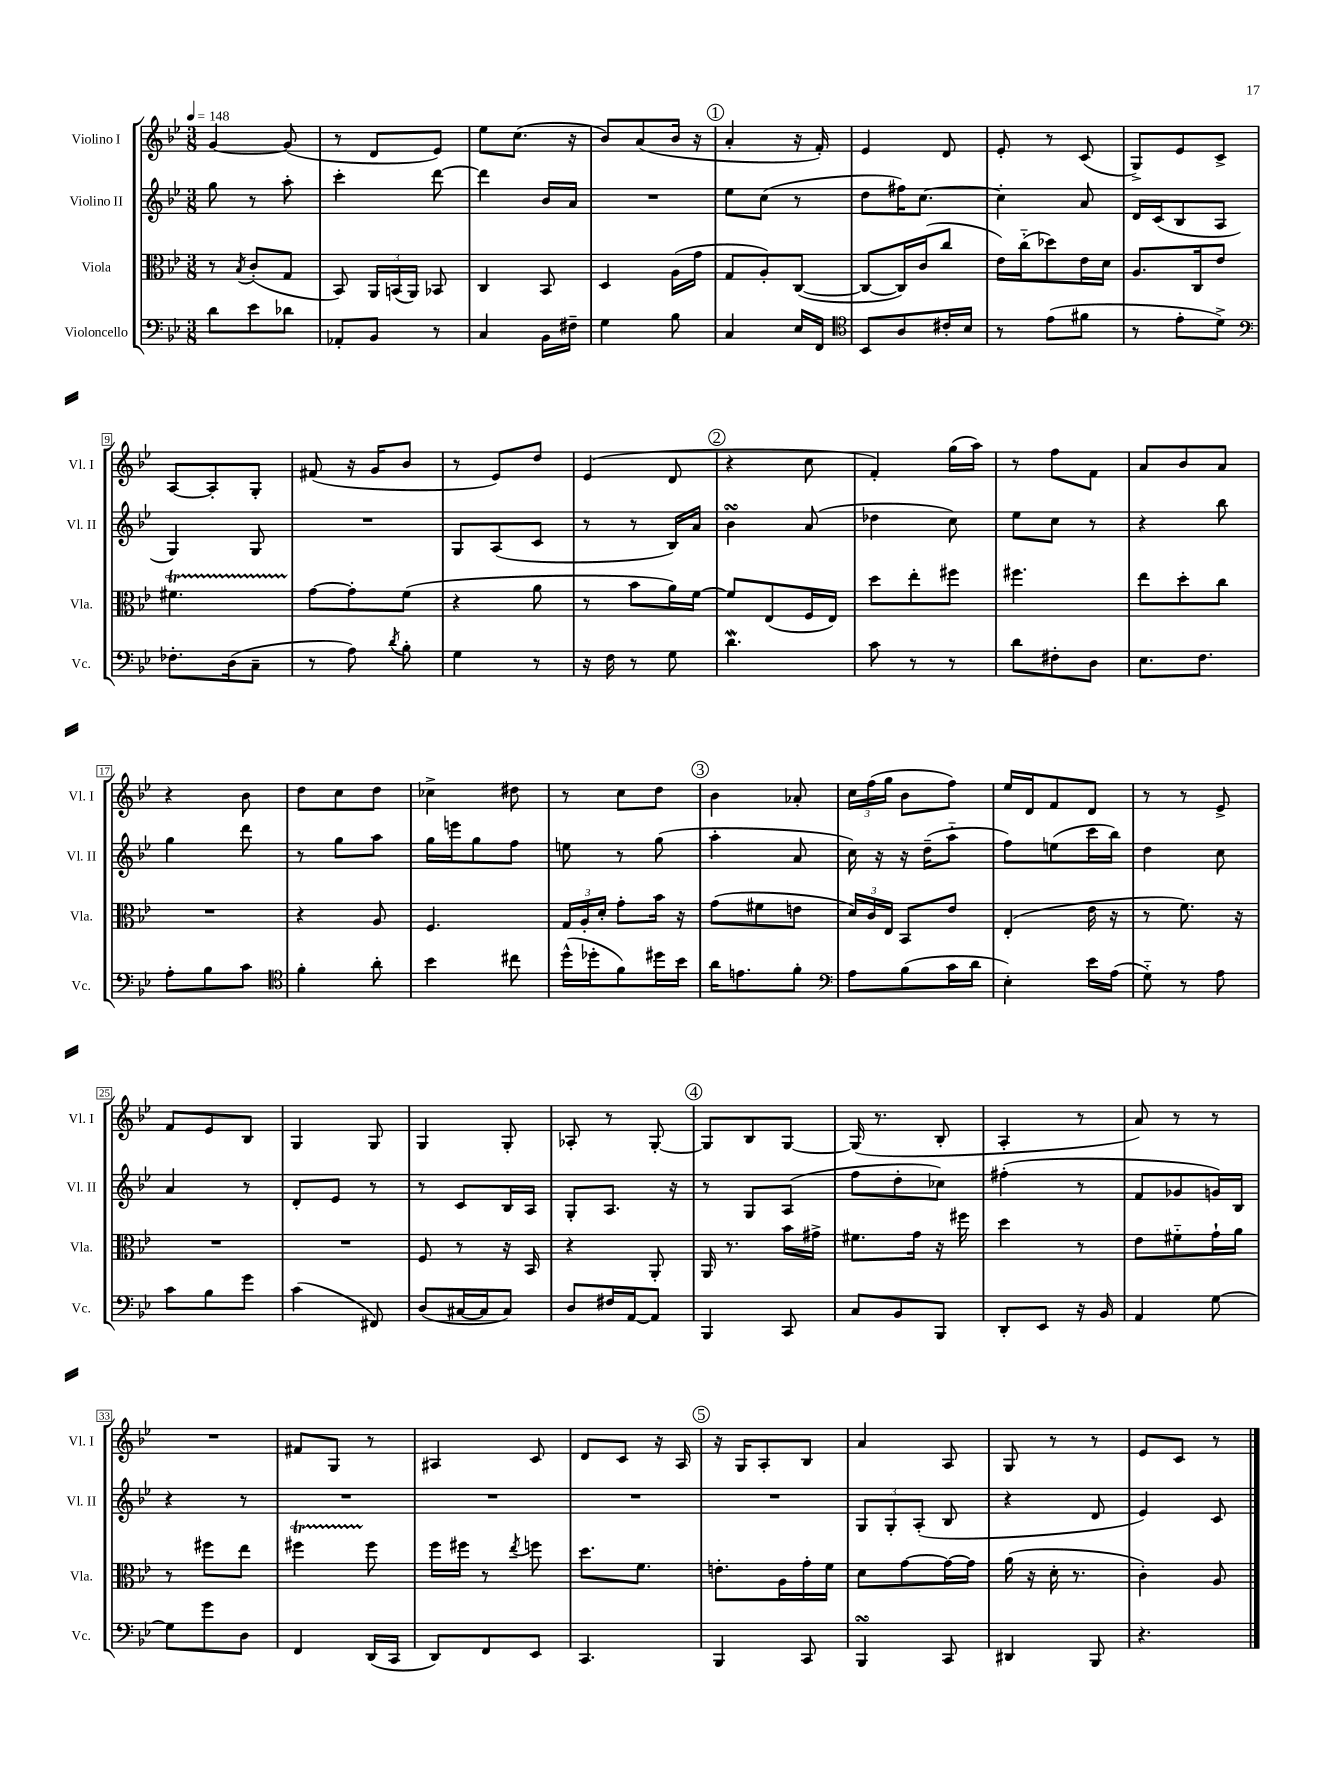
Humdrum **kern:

**kern	**kern	**kern	**kern
*part4	*part3	*part2	*part1
*staff4	*staff3	*staff2	*staff1
*I"Violoncello	*I"Viola	*I"Violino II	*I"Violino I
*I'Vc.	*I'Vla.	*I'Vl. II	*I'Vl. I
*clefF4	*clefC3	*clefG2	*clefG2
*k[b-e-]	*k[b-e-]	*k[b-e-]	*k[b-e-]
*M3/8	*M3/8	*M3/8	*M3/8
*MM148	*MM148	*MM148	*MM148
=1	=1	=1	=1
8d\L	8r	8gg\	[4g/
.	8qB-/	.	.
8e-\	(8c'/L	8r	.
8d-X\J	8G/J	8aa'\	(8g/]
=2	=2	=2	=2
8AA-X'/L	8BB-/)	4ccc'\	8r
8BB-/J	24AA/LL	.	8d/L
.	(24BBn/	.	.
.	24AA/JJ)	.	.
8r	8BB-X/	[8ddd\	8e-/J)
=3	=3	=3	=3
4C/	4C/	4ddd\]	8ee-\L
.	.	.	(8.cc\J
16BB-\LL	8BB-/	16b-/LL	.
16F#X~\JJ	.	16a/JJ	16r
=4	=4	=4	=4
4G\	4D/	4.r	8b-/L)
.	.	.	(8a/
8B-\	(16A\LL	.	16b-/Jk
.	16g\JJ	.	16r
!!LO:REH:place=s1:t=1
=5	=5	=5	=5
4C/	8G/L	8ee-\L	4a'/
.	8A'/)	(8cc\J	.
16E-/LL	([8C/J	8r	16r
16FF/JJ	.	.	16f'/)
=6	=6	=6	=6
*clefC4	*	*	*
8BB-/L	8C/L_	8dd\L	4e-/
8A/	16C/L])	16ff#X\K)	.
.	(16c/J	[8.cc\J	.
16c#X'/L	8cc/J	.	8d/
16B-/JJ	.	.	.
=7	=7	=7	=7
8r	16e-\LL)	4cc'\]	8e-'/
.	(16cc\J	.	.
(8e-\L	8dd-X\)	.	8r
8f#X\J	16e-\L	8a/	(8c/
.	16d\JJ	.	.
=8	=8	=8	=8
8r	8.A/L	16d/LL	8G^/L)
.	.	(16c/J	.
8e-'\L	.	8B-/	8e-/
.	16C/k	.	.
8d^\J)	8e-/J	8A/J	8c^/J
!!LO:LB:g=z
=9	=9	=9	=9
*clefF4	*	*	*
8.F-X'\L	4.f#Xt\	4G/)	[8A/L
.	.	.	8A'/]
(16D\k	.	.	.
8C~\J	.	8G/	8G'/J
=10	=10	=10	=10
8r	[8g\L	4.r	(8f#X/
8A\)	8g'\]	.	16r
.	.	.	16g/KL
8qd/	.	.	.
8B-'\	(8f\J	.	8b-/J
=11	=11	=11	=11
4G\	4r	8G/L	8r
.	.	(8A/	8e-/L)
8r	8a\	8c/J	8dd/J
=12	=12	=12	=12
16r	8r	8r	(4e-/
16F\	.	.	.
8r	8b-\L	8r	.
8G\	16a\L)	16B-/LL)	8d/
.	[16f\JJ	16a/JJ	.
!!LO:REH:place=s1:t=2
=13	=13	=13	=13
4.dW\	8f/L]	4b-sSSs\	4r
.	(8E-/	.	.
.	16F/L	(8a/	8cc\
.	16E-/JJ)	.	.
=14	=14	=14	=14
8c\	8dd\L	4dd-X\	4f'/)
8r	8ee-'\	.	.
8r	8ff#X\J	8cc\)	(16gg\LL
.	.	.	16aa\JJ)
=15	=15	=15	=15
8d\L	4.ff#X\	8ee-\L	8r
8F#X'\	.	8cc\J	8ff\L
8D\J	.	8r	8f\J
=16	=16	=16	=16
8.E-\L	8ee-\L	4r	8a/L
.	8dd'\	.	8b-/
8.F\J	.	.	.
.	8cc\J	8bb-\	8a/J
!!LO:LB:g=z
=17	=17	=17	=17
8A'\L	4.r	4gg\	4r
8B-\	.	.	.
8c\J	.	8ddd\	8b-\
=18	=18	=18	=18
*clefC4	*	*	*
4f'\	4r	8r	8dd\L
.	.	8gg\L	8cc\
8a'\	8A/	8aa\J	8dd\J
=19	=19	=19	=19
4b-\	4.F/	16gg\LL	4cc-X^\
.	.	16eeen\J	.
.	.	8gg\	.
8cc#X\	.	8ff\J	8dd#X\
=20	=20	=20	=20
(16dd^^\LL	24G/LL	8een\	8r
.	24A'/	.	.
16dd-X'\J	.	.	.
.	24d'/JJ	.	.
8f\)	8g'\L	8r	8cc\L
16dd#X\L	16b-\Jk	(8gg\	8dd\J
16b-\JJ	16r	.	.
!!LO:REH:place=s1:t=3
=21	=21	=21	=21
16a\KL	(8g\L	4aa'\	4b-\
8.en\	.	.	.
.	8f#X\	.	.
8f'\J	8en\J	8a/	8a-X'/
=22	=22	=22	=22
*clefF4	*	*	*
8A\L	24d/LL)	16cc\)	24cc\LL
.	24c/	.	(24ff\
.	.	16r	.
.	24E-/JJ	.	24gg\JJ
(8B-\	8BB-/L	16r	8b-\L
.	.	(16dd~\KL	.
16c\L	8e-/J	8aa\J	8ff\J)
16d\JJ	.	.	.
=23	=23	=23	=23
4E-'\)	(4E-'/	8ff\L)	16ee-/LL
.	.	.	16d/J
.	.	(8een\	8f/
16e-\LL	16e-\	16ccc\L	8d/J
(16A\JJ	16r	16bb-\JJ)	.
=24	=24	=24	=24
8G\)	8r	4dd\	8r
8r	8.f\)	.	8r
8A\	.	8cc\	8e-^/
.	16r	.	.
!!LO:LB:g=z
=25	=25	=25	=25
8c\L	4.r	4a/	8f/L
8B-\	.	.	8e-/
8g\J	.	8r	8B-/J
=26	=26	=26	=26
(4c\	4.r	8d'/L	4G/
.	.	8e-/J	.
8FF#X/)	.	8r	8G/
=27	=27	=27	=27
(8D/L	8F/	8r	4G/
[16C#X/L	8r	8c/L	.
16C#/J]	.	.	.
8C#/J)	16r	16B-/L	8G'/
.	16BB-/	16A/JJ	.
=28	=28	=28	=28
8D/L	4r	8G'/L	8A-X'/
16F#X/L	.	8.A/J	8r
[16AA/J	.	.	.
8AA/J]	8AA'/	.	[8G'/
.	.	16r	.
!!LO:REH:place=s1:t=4
=29	=29	=29	=29
4BBB-/	16AA/	8r	8G/L]
.	8.r	.	.
.	.	8G/L	8B-/
8CC/	16b-\LL	(8A/J	[8G/J
.	16g#X^\JJ	.	.
=30	=30	=30	=30
8C/L	8.f#X\L	8ff\L	(16G/]
.	.	.	8.r
8BB-/	.	8dd'\	.
.	16g\Jk	.	.
8BBB-/J	16r	8cc-X\J)	8B-'/
.	16ff#X\	.	.
=31	=31	=31	=31
8DD'/L	4dd\	(4ff#X'\	4A'/
8EE-/J	.	.	.
16r	8r	8r	8r
16BB-/	.	.	.
=32	=32	=32	=32
4AA/	8e-\L	8f/L	8a/)
.	8f#X\	8g-X/	8r
[8G\	16g`\L	16gn/L)	8r
.	16a\JJ	16B-/JJ	.
!!LO:LB:g=z
=33	=33	=33	=33
8G\L]	8r	4r	4.r
8g\	8ff#X\L	.	.
8D\J	8ee-\J	8r	.
=34	=34	=34	=34
4FF/	4ff#Xt\	4.r	8f#X/L
.	.	.	8G/J
(16DD/LL	8ff#\	.	8r
16CC/JJ	.	.	.
=35	=35	=35	=35
8DD/L)	16ff\LL	4.r	4A#X/
.	16ff#X\JJ	.	.
8FF/	8r	.	.
.	8qee-/	.	.
8EE-/J	8ffn\	.	8c/
=36	=36	=36	=36
4.CC/	8.dd\L	4.r	8d/L
.	.	.	8c/J
.	8.f\J	.	.
.	.	.	16r
.	.	.	16A/
!!LO:REH:place=s1:t=5
=37	=37	=37	=37
4BBB-/	8.en'\L	4.r	16r
.	.	.	16G/KL
.	.	.	8A'/
.	16A\L	.	.
8CC/	16g'\	.	8B-/J
.	16f\JJ	.	.
=38	=38	=38	=38
4BBB-sSSs/	8d\L	12G/L	4a/
.	.	12G'/	.
.	[8g\	.	.
.	.	(12A'/J	.
8CC/	16g\L_	8B-/	8A/
.	16g\JJ]	.	.
=39	=39	=39	=39
4DD#X/	(16a\	4r	8G/
.	16r	.	.
.	16d'\	.	8r
.	8.r	.	.
8BBB-/	.	8d/	8r
=40	=40	=40	=40
4.r	4c'\)	4e-/)	8e-/L
.	.	.	8c/J
.	8A/	8c/	8r
==	==	==	==
*-	*-	*-	*-
